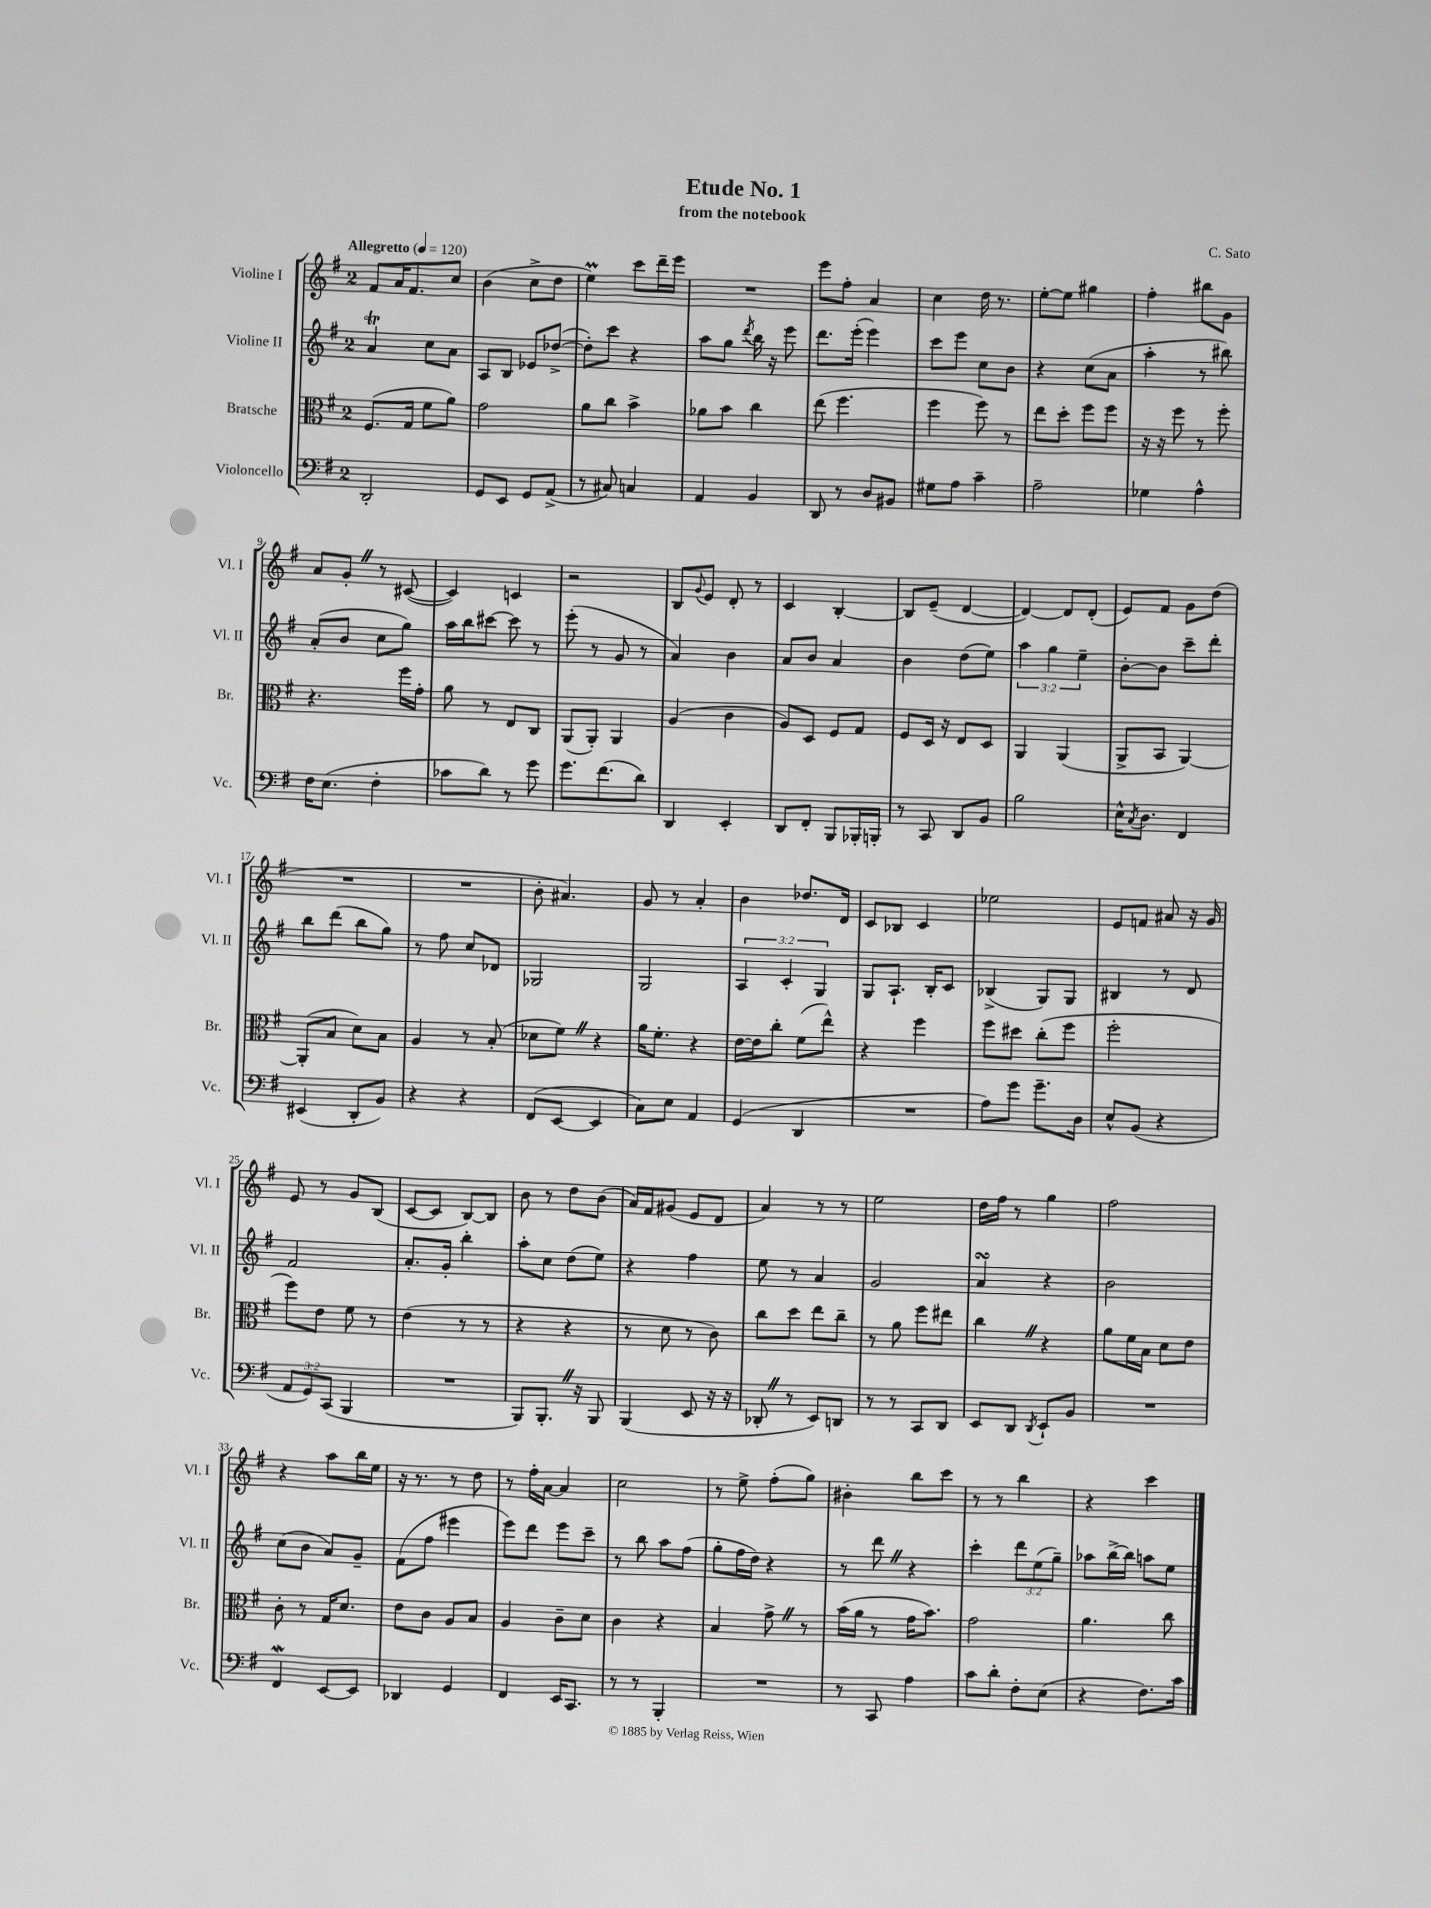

**kern	**kern	**kern	**kern
*part4	*part3	*part2	*part1
*staff4	*staff3	*staff2	*staff1
*I"Violoncello	*I"Bratsche	*I"Violine II	*I"Violine I
*I'Vc.	*I'Br.	*I'Vl. II	*I'Vl. I
*clefF4	*clefC3	*clefG2	*clefG2
*k[f#]	*k[f#]	*k[f#]	*k[f#]
*M2/4	*M2/4	*M2/4	*M2/4
*MM120	*MM120	*MM120	*MM120
=1	=1	=1	=1
!	!	!	!LO:TX:a:B:t=Allegretto
2DD'/	(8.F#/L	4aT/	8f#/L
.	.	.	16a/K
.	16G/Jk	.	8.f#/
.	8f#\L	8cc\L	.
.	8a\J)	8a\J	8cc/J
=2	=2	=2	=2
8GG/L	2g\	8A/L	(4b\
8EE/J	.	8B/J	.
8GG/L	.	8e-X/L	8cc^\L
(8AA^/J	.	([8dd-X^/J	8dd\J
=3	=3	=3	=3
8r	8a\L	8dd-'\L])	4eeM\)
8C#X/)	8cc\J	8ccc\J	.
4Cn/	4b^\	4r	8ccc\L
.	.	.	16ddd~\L
.	.	.	16eee\JJ
=4	=4	=4	=4
4AA/	8a-X\L	8aa\L	2r
.	8b\J	8gg\J	.
.	.	8qddd/	.
4BB/	4cc\	16bb\	.
.	.	16r	.
.	.	8eee\	.
=5	=5	=5	=5
8DD/	(8ee\	8.ddd\L	8eee\L
8r	4.ff#\	.	8ff#'\J
.	.	(16eee'\Jk	.
8D/L	.	4eee\)	4a/
8BB#X/J	.	.	.
=6	=6	=6	=6
8G#X\L	4ff#\	8ccc\L	4cc\
8A\J	.	8eee\J	.
4c~\	8ff#\)	8cc\L	16dd\
.	.	.	8.r
.	8r	8b\J	.
=7	=7	=7	=7
2A~\	8ee\L	4r	[8ee'\L
.	8dd'\J	.	8ee\J]
.	8ff#\L	(8cc\L	4gg#X\
.	8ff#\J	8a\J	.
=8	=8	=8	=8
4G-X\	16r	4aa'\	4ff#'\
.	16r	.	.
.	8ff#\	.	.
4A^^\	8r	8r	8bb#X\L
.	8ff#'\	8bb#X\)	8g\J
!!LO:LB:g=z
=9	=9	=9	=9
16F#\KL	4.r	(8a'/L	8a/L
(8.E\J	.	.	.
.	.	8b/J	8g'Z/J
4F#'\	.	8cc\L	8r
.	16ff#\LL	8gg\J)	([8c#X/
.	16g'\JJ	.	.
=10	=10	=10	=10
8c-X\L	8a\	16aa\LL	4c#/])
.	.	16bb\J	.
8d\J)	8r	[8ccc#X\J	.
8r	8E/L	8ccc#\]	4cn/
8g\	8C/J	8r	.
=11	=11	=11	=11
8.g\L	(8AA/L	(8eee'\	2r
.	8AA'/J)	8r	.
(8.f#\	.	.	.
.	4AA/	8g/	.
8d\J)	.	8r	.
=12	=12	=12	=12
4DD/	(4A/	4a/)	8B/L
.	.	.	8qqg/
.	.	.	8e/J
4EE'/	4c\	4b\	8d'/
.	.	.	8r
=13	=13	=13	=13
8DD/L	8A/L)	8a/L	4c/
8FF#'/J	8D/J	8b/J	.
8BBB/L	8F#/L	4a/	[4B'/
16BBB-X'/L	8G/J	.	.
16BBBn'/JJ	.	.	.
=14	=14	=14	=14
8r	8F#/L	4b\	8B/L]
8CC/	16D/Jk	.	(8e~/J
.	16r	.	.
8DD/L	8E/L	(8dd\L	[4d/
8BB/J	8D/J	8ee\J)	.
=15	=15	=15	=15
2B\	4AA/	6aa\	4d/_)
.	.	6gg\	.
.	(4AA/	.	8d/L]
.	.	6ee~\	.
.	.	.	(8d'/J
=16	=16	=16	=16
16E^^\KL	8AA^/L	[8b'\L	8e/L)
8qC/	.	.	.
8.D\J	.	.	.
.	8BB/J	8b\J]	8f#/J
4FF#/	[4AA/)	8ccc~\L	8g\L
.	.	8ddd'\J	(8dd\J
!!LO:LB:g=z
=17	=17	=17	=17
(4EE#X/	(8AA'/L]	8bb\L	2r
.	8B/J	(8ddd\J	.
8DD'/L	8d\L)	8bb\L	.
8BB/J)	8B\J	8gg\J)	.
=18	=18	=18	=18
4r	4A/	8r	2r
.	.	8ff#\	.
4r	8r	8cc/L	.
.	(8B'/	8d-X/J	.
=19	=19	=19	=19
(8FF#/L	8d-X\L	2G-X/	8b'\
[8EE/J	8f#Z\J)	.	4.a#X/)
4EE/]	4r	.	.
=20	=20	=20	=20
8C\L)	16a\KL	2G/	8g/
.	8.f#'\J	.	.
8E\J	.	.	8r
4AA/	4r	.	4a'/
=21	=21	=21	=21
(4GG/	[16e\LL	6A/	4b\
.	16e\J]	.	.
.	8cc'\J	.	.
.	.	6c'/	.
4DD/	(8f#\L	.	8.dd-X/L
.	.	6G/	.
.	8ee^^\J)	.	.
.	.	.	16d/Jk
=22	=22	=22	=22
2r	4r	8G/L	8c/L
.	.	8.A`/J	8B-X/J
.	4ff#\	.	4c/
.	.	16B'/KL	.
.	.	8c/J	.
=23	=23	=23	=23
8A\L)	8ff#\L	(4B-X^/	2ee-X\
8g\J	8dd#X\J	.	.
8.g~\L	(8cc'\L	8G/L)	.
.	8ff#\J	8G/J	.
16D\Jk	.	.	.
=24	=24	=24	=24
8E^^/L	2ff#'\	4B#X/	8e/L
(8BB/J	.	.	8fn/J
4r	.	8r	8a#X/
.	.	8d/	16r
.	.	.	16g/
!!LO:LB:g=z
=25	=25	=25	=25
12AA/L	8ff#\L)	2f#/	8e/
12GG/)	.	.	.
.	8e\J	.	8r
(12CC/J	.	.	.
4BBB/	8f#\	.	8g/L
.	8r	.	(8B/J
=26	=26	=26	=26
2r	(4e\	8.a'/L	[8c/L
.	.	.	8c/J]
.	.	16g'/Jk	.
.	8r	4bb'\	[8B/L)
.	8r	.	8B/J]
=27	=27	=27	=27
8BBB/L)	4r	8aa'\L	8b\
8.BBB'Z/J	.	8cc\J	8r
.	4r	(8dd\L	8dd\L
16r	.	.	.
8BBB/	.	8ee\J)	(8b\J
=28	=28	=28	=28
(4BBB/	8r	4r	16a/LL)
.	.	.	16f#/J
.	8d\	.	(8g#X/J
8EE/	8r	4ff#\	8e/L
16r	8c\)	.	8d/J
16r	.	.	.
=29	=29	=29	=29
8DD-X'Z/	8cc\L	8ee\	4a/)
8r	8dd\J	8r	.
8EE/L)	8ee\L	4a/	8r
8DDn/J	8cc~\J	.	8r
=30	=30	=30	=30
8r	8r	2g/	2ee\
8r	8a\	.	.
8CC/L	8ff#\L	.	.
8DD/J	8ee#X\J	.	.
=31	=31	=31	=31
8EE/L	4ccZ\	4asSSS/	16dd\LL
.	.	.	16ff#\JJ
8DD/J	.	.	8r
8qDD/	.	.	.
8EE`/L	4r	4r	4gg\
8BB/J	.	.	.
=32	=32	=32	=32
2r	8a\L	2b\	2ff#\
.	16f#\L	.	.
.	16B\JJ	.	.
.	8d\L	.	.
.	8e\J	.	.
!!LO:LB:g=z
=33	=33	=33	=33
4FF#W/	8c'\	(8cc\L	4r
.	8r	8b\J	.
[8EE/L	16G/KL	8a/L)	8aa\L
.	8.d/J	.	.
8EE/J]	.	8g~/J	16bb\L
.	.	.	16ee\JJ
=34	=34	=34	=34
4DD-X/	8e\L	(8f#\L	16r
.	.	.	8.r
.	8c\J	8ff#\J	.
4GG/	8A/L	4eee#X\	8r
.	8B/J	.	8dd\
=35	=35	=35	=35
4FF#/	4A/	8eee\L)	8r
.	.	8ddd\J	16ff#'\LL
.	.	.	[16a\JJ
16EE/KL	8c~\L	8eee\L	4a/]
8.CC/J	.	.	.
.	8d\J	8ccc~\J	.
=36	=36	=36	=36
8r	4c\	8r	2cc\
8r	.	8bb\	.
4BBB'/	4r	8aa\L	.
.	.	(8ff#\J	.
=37	=37	=37	=37
2r	4B/	8gg'\L	8r
.	.	16ff#\L	8ee^\
.	.	16dd\JJ)	.
.	8g^Z\	4r	(8ff#'\L
.	8r	.	8gg\J)
=38	=38	=38	=38
8r	(16b\LL	8r	4b#X'\
.	16a\JJ	.	.
8CC/	8r	8dddZ\	.
4A\	16g\KL	4r	8bb\L
.	8.b\J)	.	.
.	.	.	8ccc\J
=39	=39	=39	=39
8c\L	2g\	4ccc'\	8r
8d'\J	.	.	8r
8F#'\L	.	12ddd\L	4bb\
.	.	(12ee\	.
(8E\J	.	.	.
.	.	12gg~\J)	.
=40	=40	=40	=40
4r	4.a\	8aa-X\L	4r
.	.	[16bb^\L	.
.	.	16bb\JJ]	.
8.F#\L)	.	8aan\L	4ccc\
.	8cc\	8ee\J	.
16c\Jk	.	.	.
==	==	==	==
*-	*-	*-	*-
